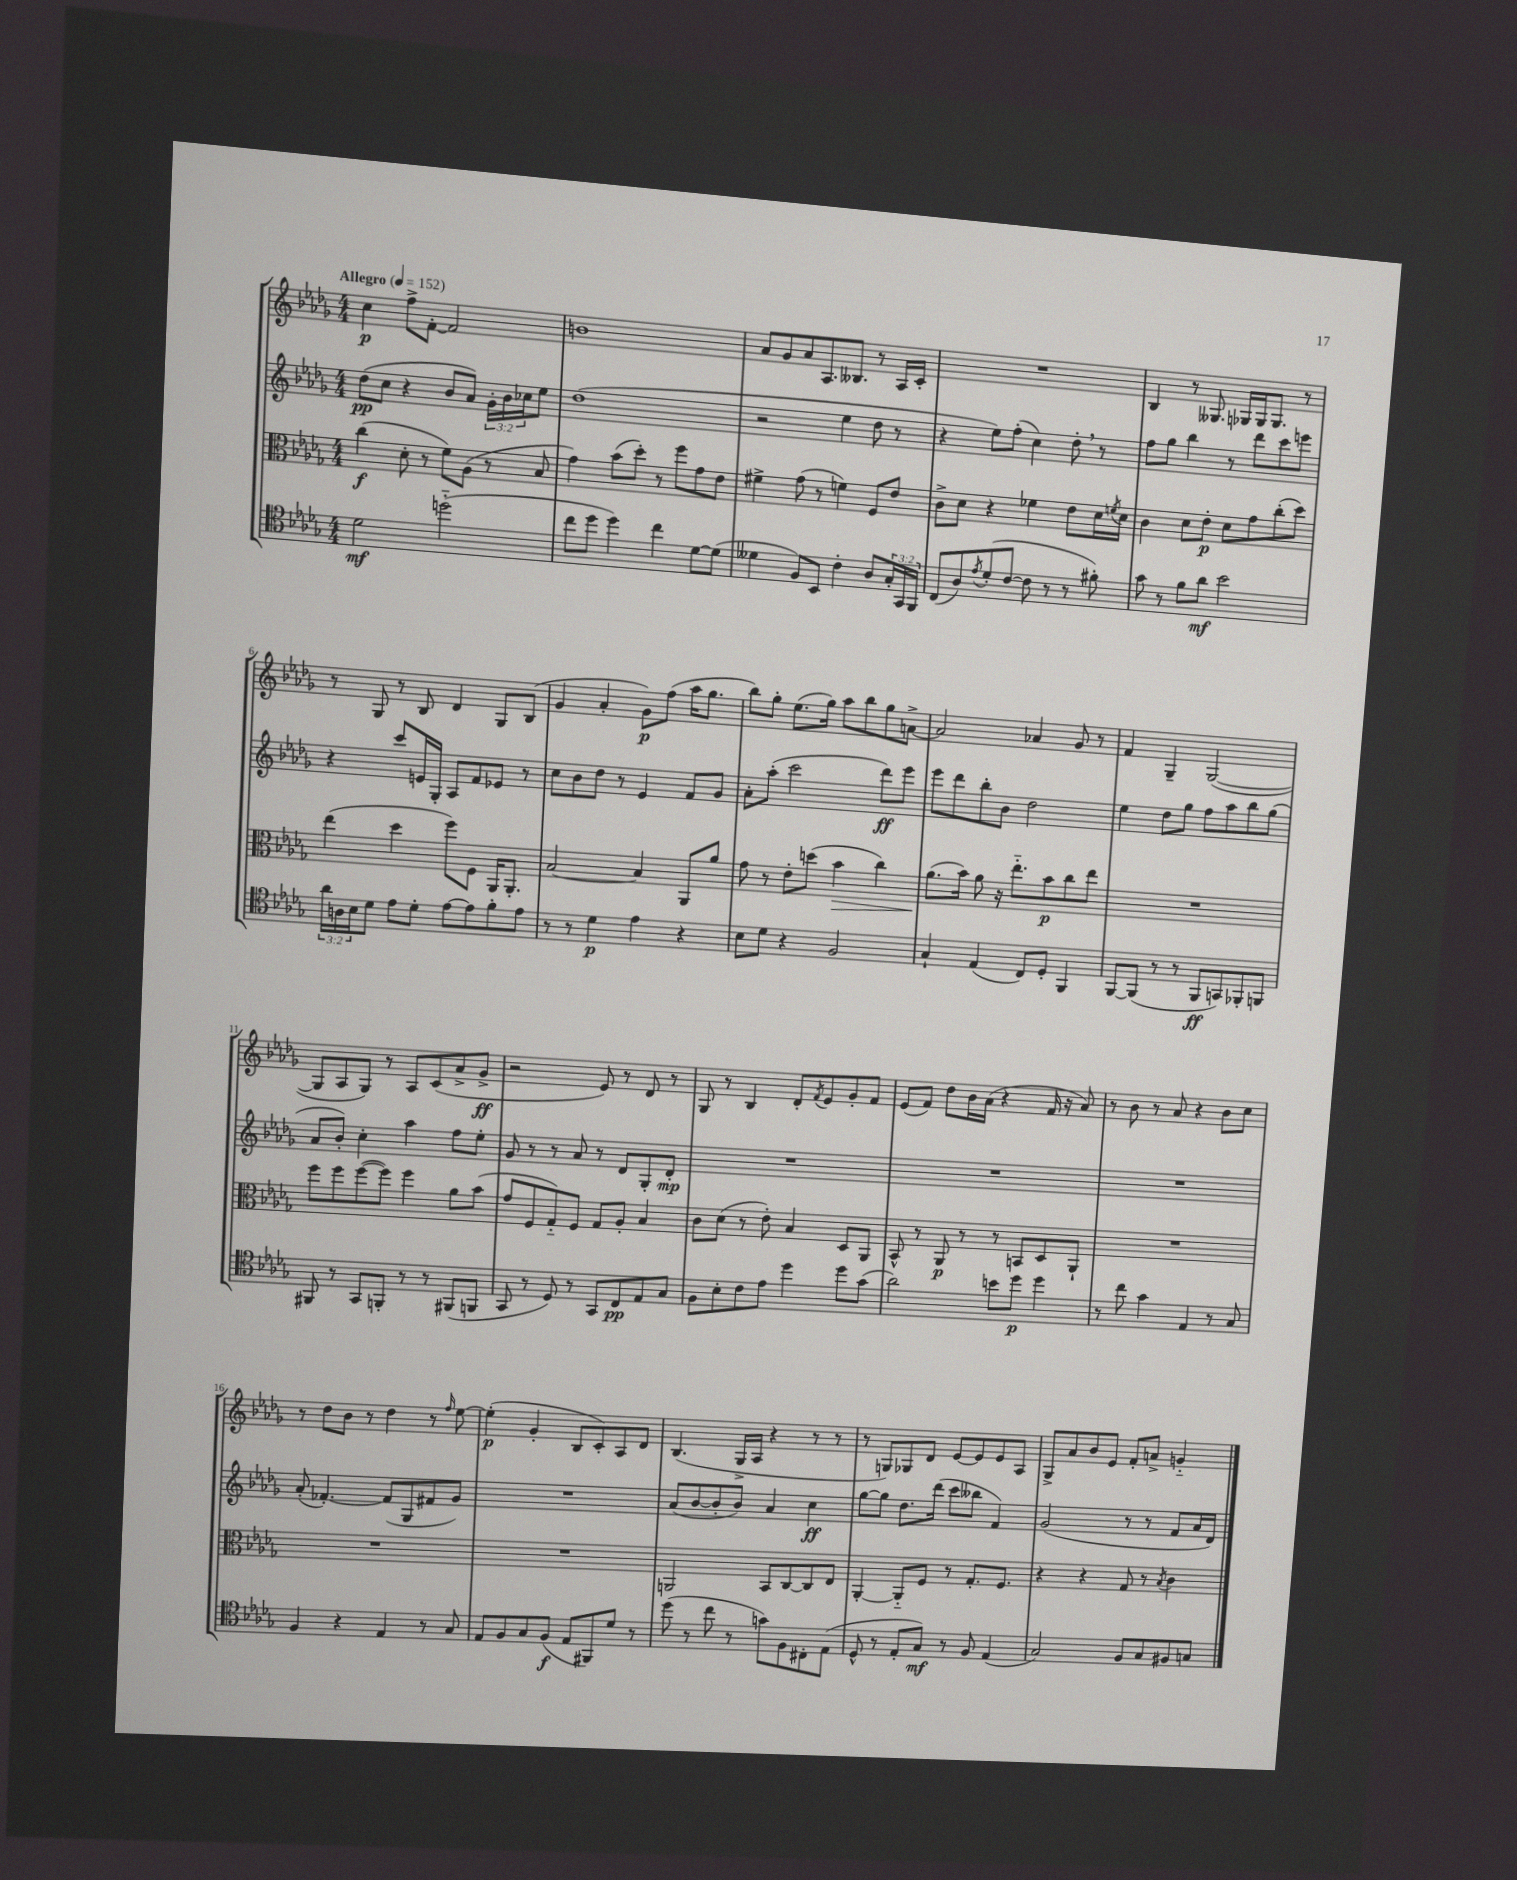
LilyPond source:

<<
\new StaffGroup <<
\new Staff = "s0" {
    \clef treble \key des \major \numericTimeSignature \time 4/4 \tempo "Allegro" 4 = 152
    c''4\p f''8-> f'8~-. f'2 |
    b'1 |
    aes'8 ges'8 aes'8 aes8. beses8. r8 aes16 c'16-. |
    R1 |
    bes4 r8 geses8. ges16 ges16 ges8. r8 |
    r8 ges8 r8 bes8 des'4 ges8 bes8( |
    ges'4 aes'4-. ges'8\p) f''8( aes''16 ges''8. |
    bes''8) ges''8-. ees''8.( ges''16) aes''8 bes''8 ges''8 a'8~-> |
    a'2 aes'4 ges'8 r8 |
    f'4 ges4-- ges2~( |
    ges8 aes8 ges8) r8 aes8 c'8( aes'8-> ges'8->\ff |
    r2 ees'8) r8 des'8 r8 |
    ges8 r8 bes4 des'8-. \acciaccatura { f'8 } ees'8 ges'8-. f'8 |
    ees'8( f'8) des''8 bes'16 aes'16( r4 f'16 r16 aes'8) |
    r8 bes'8 r8 aes'8 r4 bes'8 c''8 |
    r8 des''8 bes'8 r8 des''4 r8 \grace { f''16 } ees''8~ |
    ees''4-.\p( ges'4-. bes8 c'8-.) aes8 des'8 |
    bes4.( ges16-> aes16 r4 r8 r8 |
    r8 g8) ges8 des'8 ees'8~ ees'8 ees'8 aes8 |
    ges8-> aes'8 bes'8 ees'8 f'8-. a'8-> g'4-_ \bar "|." |
}
\new Staff = "s1" {
    \clef treble \key des \major \numericTimeSignature \time 4/4 \override Staff.TupletNumber.text = #tuplet-number::calc-fraction-text
    des''8\pp( c''8 r4 bes'8 aes'8) \tuplet 3/2 { ges'16-. bes'16 ces''16 } ees''8 |
    des''1( |
    r2 ees''4 des''8 r8 |
    r4 ees''8) f''8-.( c''4) des''8-. \breathe r8 |
    f''8 ges''8 bes''4 r8 des'''8 c'''8 e'''8 |
    r4 c'''8 e'16 ges16-. aes8 f'8 ees'8 r8 |
    c''8 bes'8 des''8 r8 ees'4 f'8 ges'8 |
    aes'8-. aes''8-.( c'''2 des'''8\ff) ees'''8 |
    ees'''8 des'''8 bes''8-. bes'8 des''2 |
    ees''4 des''8 ges''8 f''8 aes''8 bes''8 ges''8( |
    aes'8 bes'8-.) c''4-. aes''4 f''8 ees''8-. |
    ges'8 r8 r8 aes'8 r8 des'8 ges8-. des'8-.\mp |
    R1 |
    R1 |
    R1 |
    aes'8-.( fes'4.~-.) fes'8( ges8 fis'8 ges'8) |
    R1 |
    aes'8( bes'8~ bes'8-. bes'8) aes'4 c''4\ff |
    ges''8~ ges''8 des''8. des'''16( c'''8 beses''8 f'4) |
    ges'2( r8 r8 f'8 aes'16 des'16) \bar "|." |
}
\new Staff = "s2" {
    \clef alto \key des \major \numericTimeSignature \time 4/4
    c''4\f( des'8-. r8 f'8) aes8( r8 bes8 |
    ges'4) bes'8( des''8-.) r8 f''8 ges'8 ees'8 |
    fis'4-> ges'8( r8 f'4) f8 ees'8 |
    c'8-> des'8 r4 fes'4 ees'8 des'16 \acciaccatura { f'8 } des'16 |
    c'4 des'8 ees'8-.\p des'8 ges'8 c''8-.( des''8) |
    ees''4( des''4 f''8) f8 aes,16 aes,8.-. |
    bes2~ bes4 aes,8 aes'8 |
    ges'8 r8 ees'8-. d''8( bes'4\> c''4) |
    aes'8.\!( bes'16) aes'8 r16 ees''8.-_ bes'8\p c''8 ees''8 |
    R1 |
    f''8 f''8 f''8~( f''8) f''4 aes'8 bes'8( |
    ges'8 f8 ges8-_) f8 ges8 aes8-. bes4 |
    c'8 des'8( r8 ees'8-.) bes4 des8 aes,8 |
    bes,8-^ r8 aes,8\p r8 r8 b,8 des8 aes,8-! |
    R1 |
    R1 |
    R1 |
    a,2 bes,8 c8~ c8 ees8 |
    aes,4~-. aes,8-_ f8 r8 ges8.-. f8. |
    r4 r4 ges8 r8 \acciaccatura { bes8 } c'4 \bar "|." |
}
\new Staff = "s3" {
    \clef tenor \key des \major \numericTimeSignature \time 4/4 \override Staff.TupletNumber.text = #tuplet-number::calc-fraction-text
    des'2\mf d''2-_( |
    c''8 des''8 des''4) c''4 des'8~ des'8( |
    deses'4 f8) bes,8 c'4-. aes8 \tuplet 3/2 { ges16-. ges,16 f,16 } |
    c8( aes8) \acciaccatura { ees'8 } des'8-.( c'8~ c'8 r8 r8 fis'8-.) |
    ges'8 r8 f'8 aes'8\mf bes'2 |
    \tuplet 3/2 { aes'16 a16 bes16 } des'8 ees'8 des'8-. ees'8~ ees'8 f'8-. ees'8 |
    r8 r8 des'4\p ees'4 r4 |
    bes8 des'8 r4 f2 |
    ges4-! ees4( c8) des8-. f,4 |
    f,8~ f,8( r8 r8 f,8\ff g,8) fes,8-. f,8 |
    fis,8 r8 ges,8 f,8-. r8 r8 fis,8( f,8 |
    ges,8 r8 des8) r8 ges,8 c8\pp ees8 ges8 |
    f8 bes8-. c'8 ees'8 des''4 des''8 ges'8( |
    aes'2) b'8 des''8\p des''4 |
    r8 c''8 ges'4 ees4 r8 ges8 |
    f4 r4 ees4 r8 ges8 |
    ees8 f8 ges8 f8\f( ees8 fis,8) des'8 r8 |
    des''8( r8 c''8 r8 g'8) f8 cis8-. ees8( |
    des8-^ r8 ees8-. ges8\mf) r8 f8 ees4( |
    ges2) f8 ges8 fis8 g8 \bar "|." |
}
>>
>>
